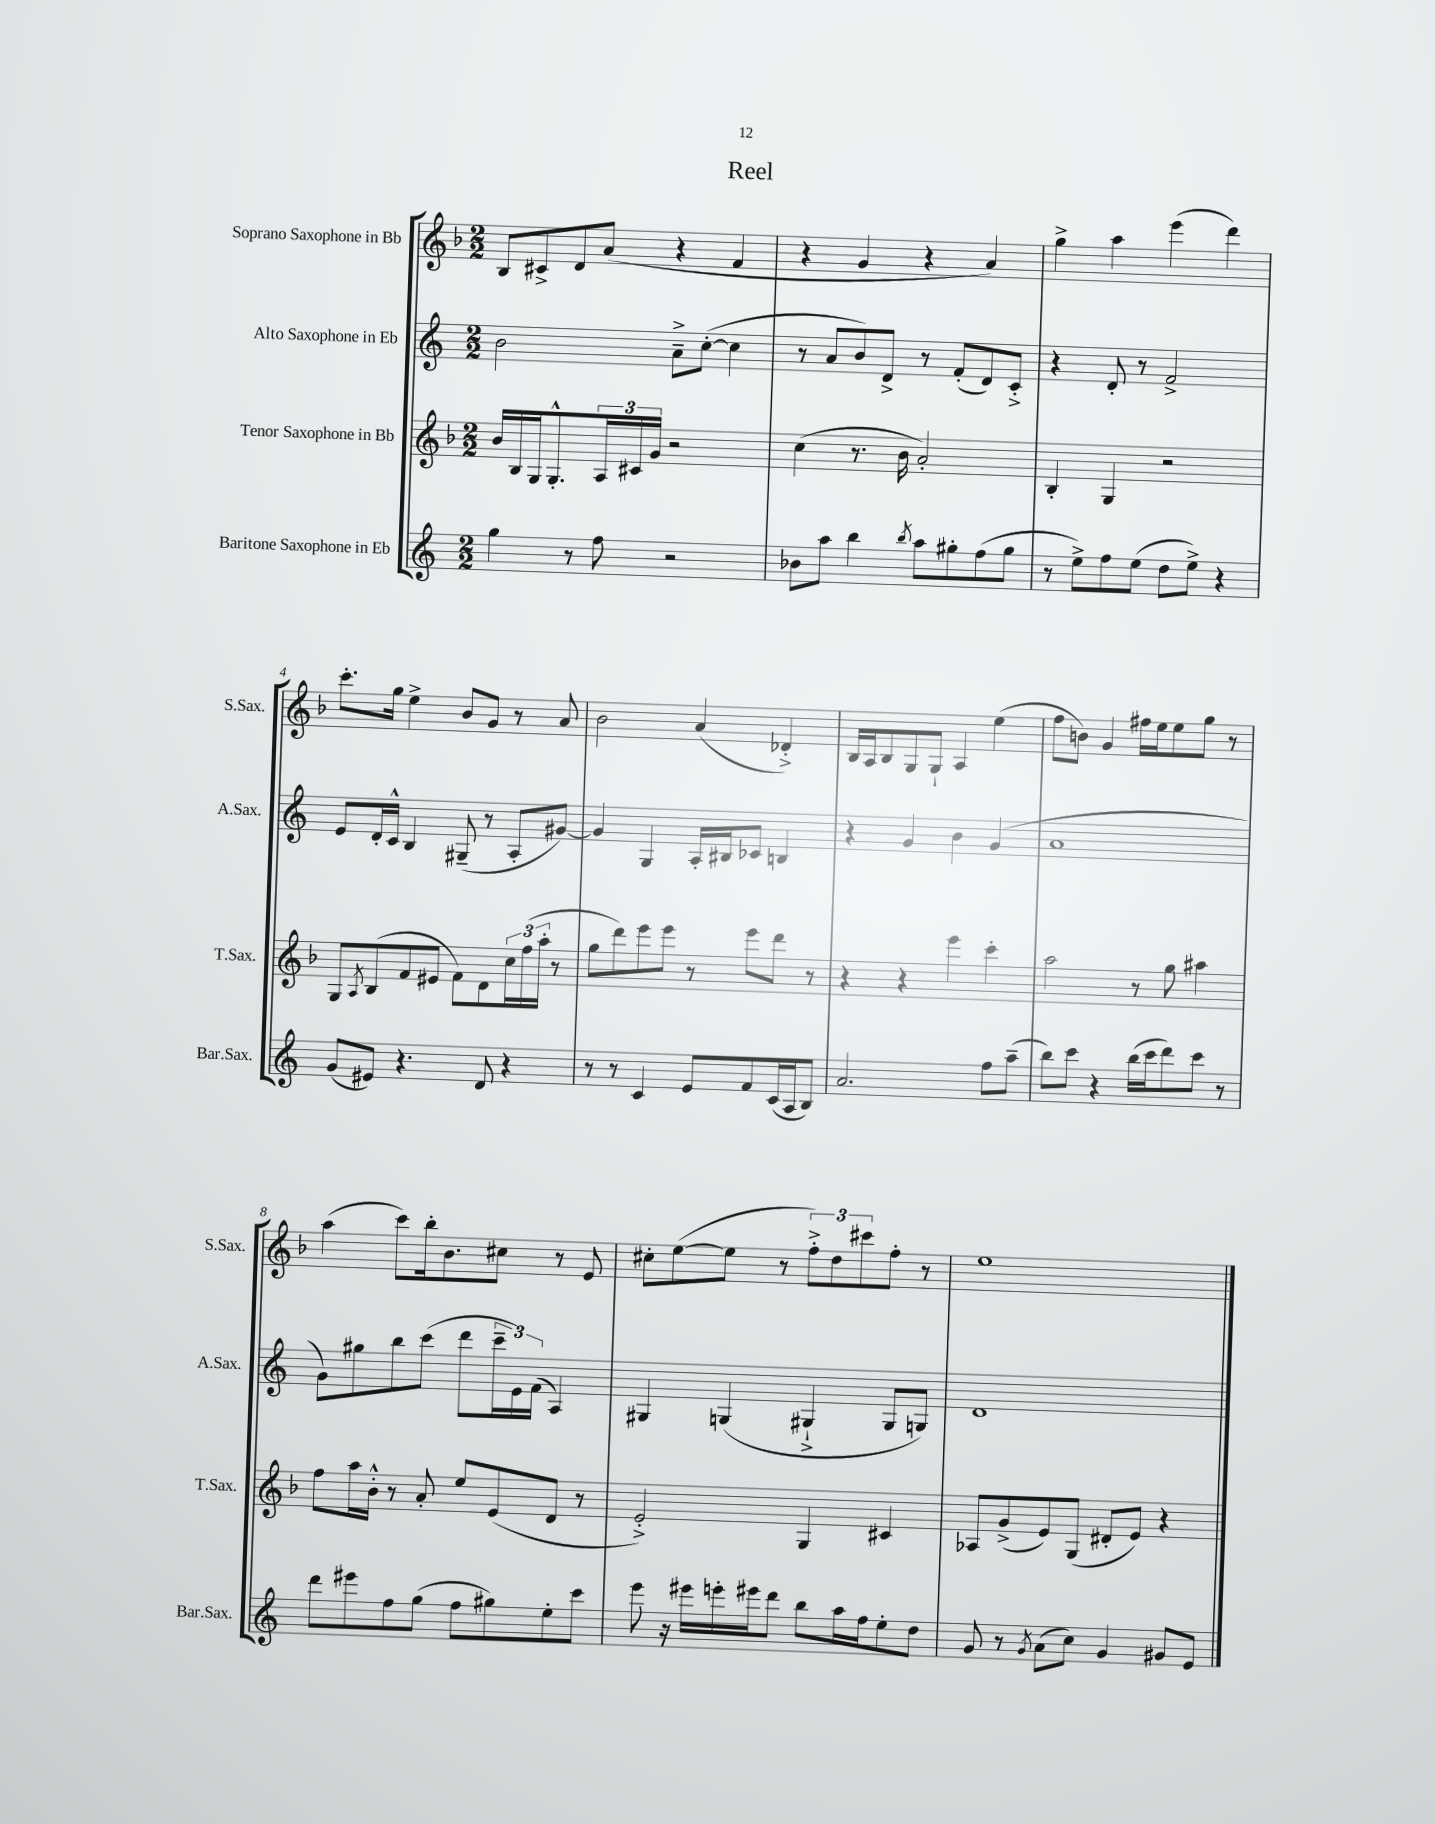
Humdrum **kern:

**kern	**kern	**kern	**kern
*part4	*part3	*part2	*part1
*staff4	*staff3	*staff2	*staff1
*I"Baritone Saxophone in Eb	*I"Tenor Saxophone in Bb	*I"Alto Saxophone in Eb	*I"Soprano Saxophone in Bb
*I'Bar.Sax.	*I'T.Sax.	*I'A.Sax.	*I'S.Sax.
*clefG2	*clefG2	*clefG2	*clefG2
*k[]	*k[b-]	*k[]	*k[b-]
*M2/2	*M2/2	*M2/2	*M2/2
=1	=1	=1	=1
4gg\	16b-/LL	2b\	8B-/L
.	16B-/	.	.
.	16G/J	.	8c#X^/
.	8.G'^^/	.	.
8r	.	.	8d/
8ff\	24A/L	.	(8a/J
.	24c#X/	.	.
.	24g/JJ	.	.
2r	2r	8a~^\L	4r
.	.	([8cc'\J	.
.	.	4cc\]	4f/
=2	=2	=2	=2
8b-X\L	(4cc\	8r	4r
8aa\J	.	8a/L	.
4bb\	8.r	8b/)	4g/
.	.	8d^/J	.
.	16b-\	.	.
8qbb/	.	.	.
8aa\L	2a'/)	8r	4r
8gg#X'\	.	(8f'/L	.
(8ff\	.	8d/)	4a/)
8gg#\J	.	8c'^/J	.
=3	=3	=3	=3
8r	4B-'/	4r	4gg^\
8ee^\L)	.	.	.
8ff\	4G/	8d'/	4aa\
(8ee\J	.	8r	.
8dd\L	2r	2f^/	(4eee\
8ee^\J)	.	.	.
4r	.	.	4ddd\)
!!LO:LB:g=z
=4	=4	=4	=4
(8g/L	8G/L	8e/L	8.ccc'\L
.	8qA/	.	.
8e#X/J)	(8B-/	16d'/L	.
.	.	16c^^/JJ	16gg\Jk
4.r	8f/	4B/	4ee^\
.	8e#X/J	.	.
.	8f\L)	(8G#X~/	8b-/L
8d/	8d\	8r	8g/J
4r	24cc\L	8A'/L	8r
.	(24ff\	.	.
.	24aa'\JJ	.	.
.	8r	[8g#X/J)	8a/
=5	=5	=5	=5
8r	8gg\L	4g#/]	2b-\
8r	8ddd\)	.	.
4c/	8eee\	4G/	.
.	8eee\J	.	.
8e/L	8r	16A'/LL	(4a/
.	.	16B#X/J	.
8f/	8eee\L	8c-X/J	.
(16c/L	8ddd\J	4Bn/	4d-X'^/)
16A/J	.	.	.
8B/J)	8r	.	.
=6	=6	=6	=6
2.a/	4r	4r	16B-/LL
.	.	.	16A/J
.	.	.	8B-/
.	4r	4g/	8G/
.	.	.	8G`/J
.	4eee\	4b\	4A/
8ff\L	4ccc'\	(4g/	(4ee\
(8aa~\J	.	.	.
=7	=7	=7	=7
8bb\L)	2aa\	1a	8ff\L
8ccc\J	.	.	8bn\J)
4r	.	.	4g/
(16bb\LL	8r	.	16ff#X\LL
16ccc\J	.	.	16ee\J
8ddd\)	8gg\	.	8ee\
8ccc\J	4aa#X\	.	8gg\J
8r	.	.	8r
!!LO:LB:g=z
=8	=8	=8	=8
8ddd\L	8ff\L	8g\L)	(4aa\
8eee#X\	16aa\L	8gg#X\	.
.	16b-'^^\JJ	.	.
8ff\	8r	8bb\	8ccc\L)
(8gg\J	8a'/	(8ccc\J	16bb-'\k
.	.	.	8.b-\
8ff\L	8ee/L	8ddd\L	.
8gg#X\)	(8e/	24ccc~\L	8cc#X\J
.	.	24e\)	.
.	.	(24f\JJ	.
8ee'\	8d/J	4A/)	8r
8ccc\J	8r	.	8e/
=9	=9	=9	=9
8eee\	2e'^/)	4G#X/	8cc#X'\L
16r	.	.	([8ee\
16eee#X\LL	.	.	.
16eeen'\	.	(4Gn/	8ee\J]
16eee#X\J	.	.	.
8ddd\J	.	.	8r
8bb\L	4G/	4G#X`^/	12ff'^\L)
.	.	.	12dd\
16aa\L	.	.	.
.	.	.	12ccc#X\
16ff\J	.	.	.
8ee'\	4c#X/	8G#/L	8ff'\J
8dd\J	.	8Gn/J)	8r
=10	=10	=10	=10
8g/	8A-X/L	1d	1ee
8r	(8g^/	.	.
8qg/	.	.	.
(8a\L	8e/)	.	.
8cc\J)	(8G/J	.	.
4g/	8d#X'/L	.	.
.	8e/J)	.	.
8g#X/L	4r	.	.
8e/J	.	.	.
==	==	==	==
*-	*-	*-	*-
